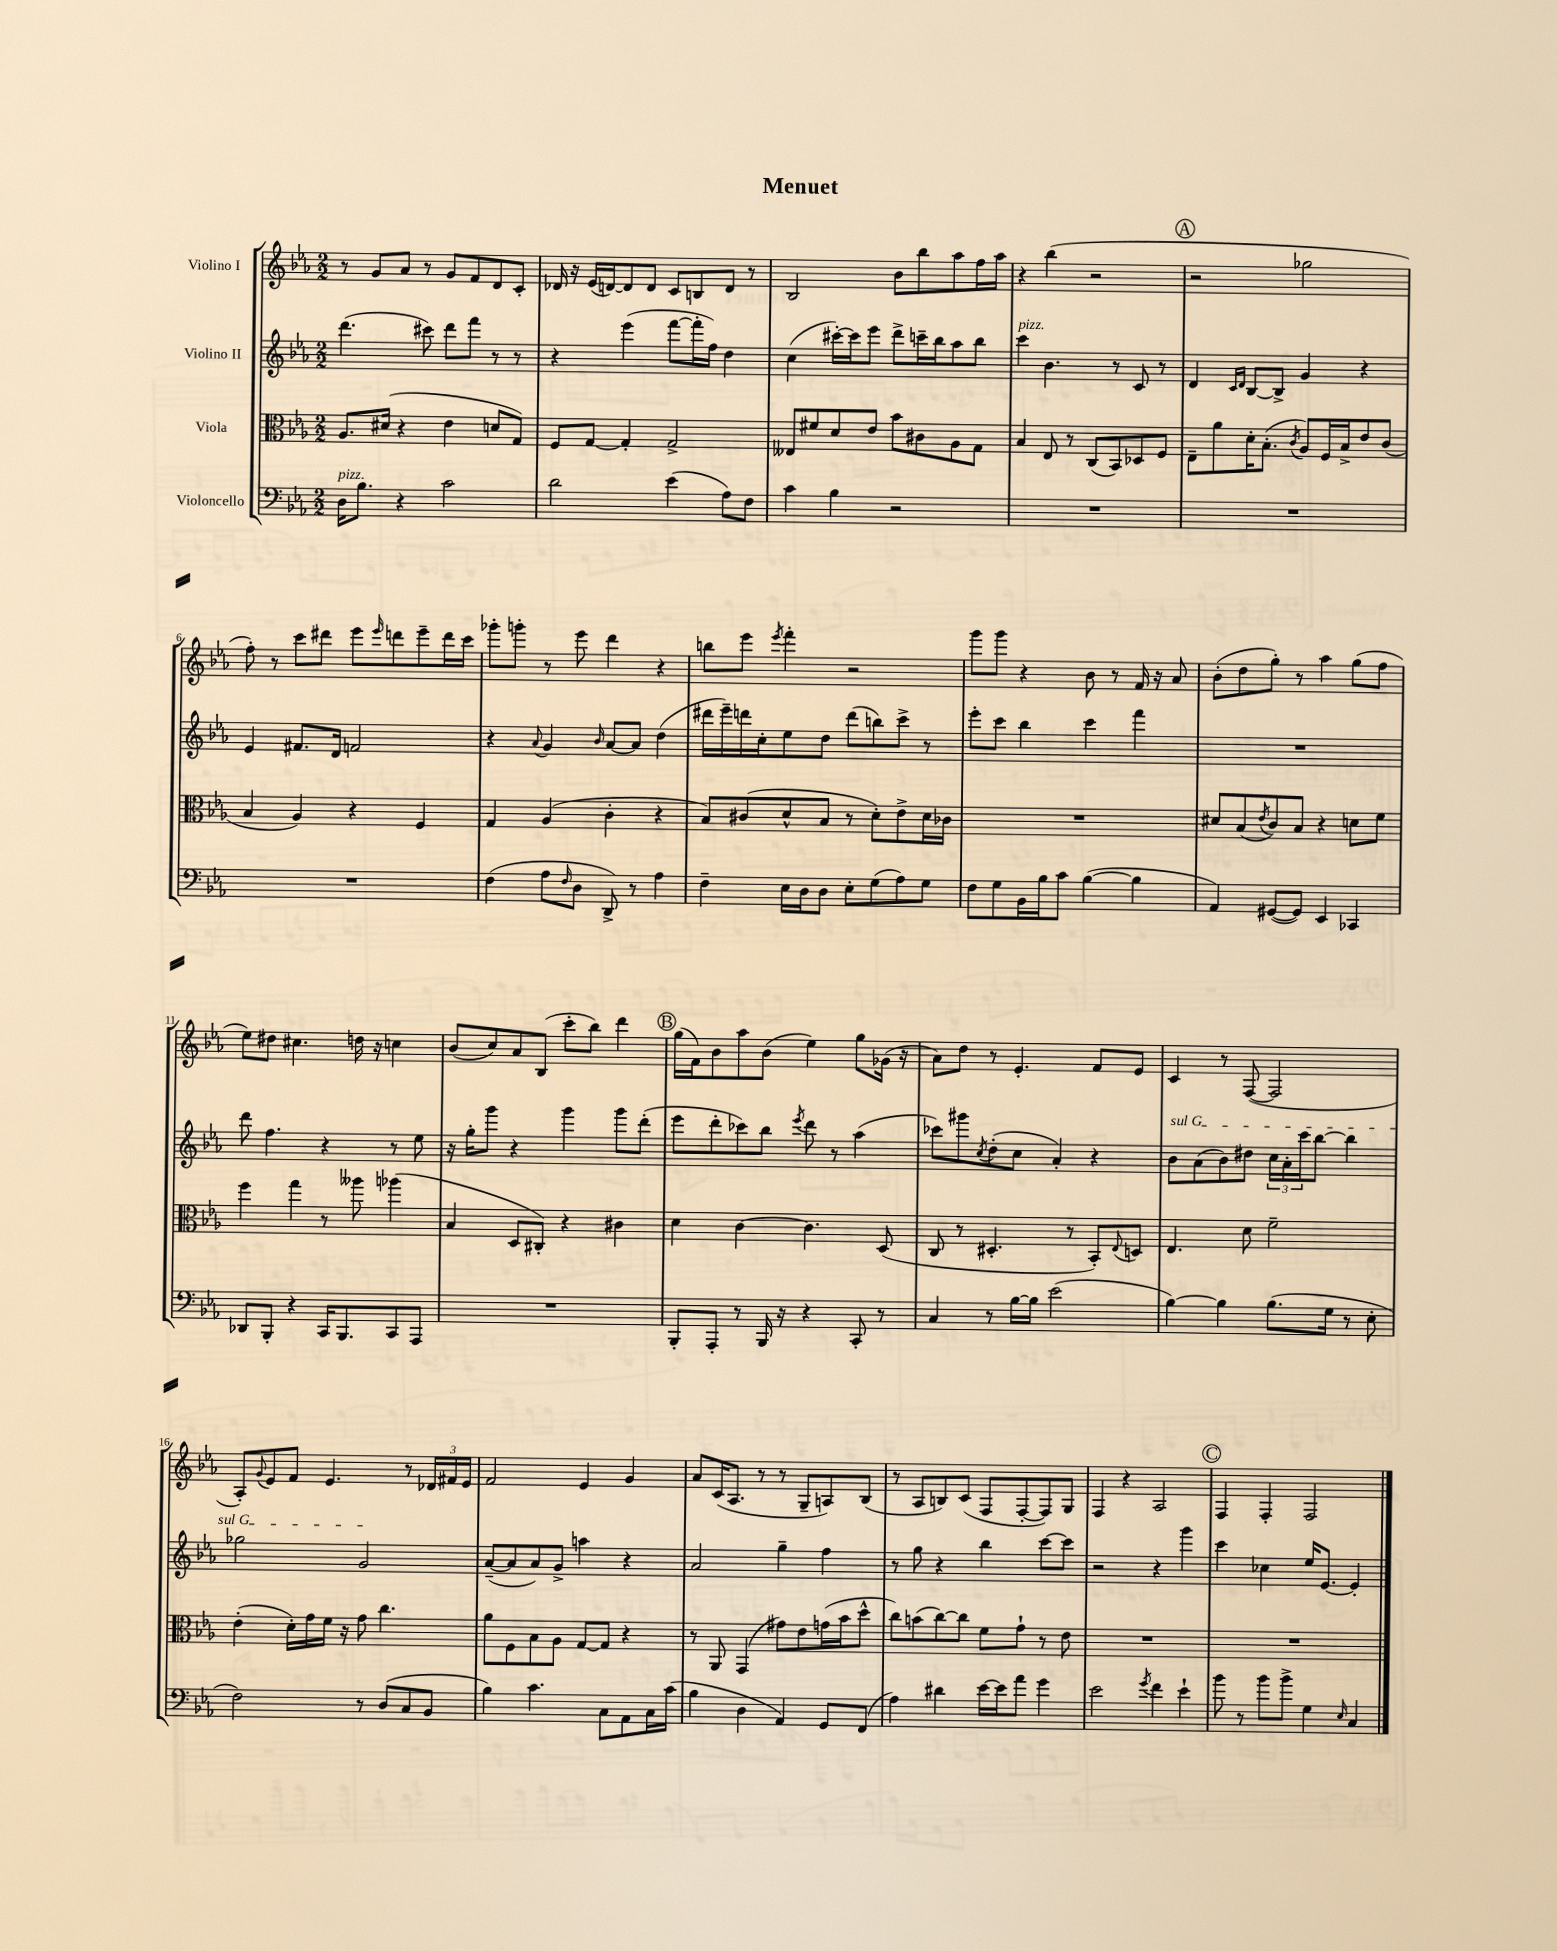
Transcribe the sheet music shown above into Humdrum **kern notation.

**kern	**kern	**kern	**kern
*staff4	*staff3	*staff2	*staff1
*clefF4	*clefC3	*clefG2	*clefG2
*k[b-e-a-]	*k[b-e-a-]	*k[b-e-a-]	*k[b-e-a-]
*M2/2	*M2/2	*M2/2	*M2/2
16D	8.A-	(4.ddd	8r
8.B-	.	.	.
.	.	.	8g
.	(16d#	.	.
4r	4r	.	8a-
.	.	8ccc#)	8r
2c	4e-	8ddd	8g
.	.	8fff	8f
.	8d	8r	8d
.	8G)	8r	8c'
=	=	=	=
2d	8F	4r	16d-
.	.	.	16r
.	[8G	.	(16e-
.	.	.	[16d)
.	4G']	(4eee-	8d]
.	.	.	8d
(4e-	2G^	[8fff	8c
.	.	16fff']	8B
.	.	16ff)	.
8A-)	.	4dd	8d
8F	.	.	8r
=	=	=	=
4c	8E--	(4cc	2B-
.	8f#	.	.
4B-	8d	[16ccc#')	.
.	.	16ccc#]	.
.	8e-	8eee-	.
2r	8b-	8ddd^	8b-
.	8c#	16ccc~	8bb-
.	.	16bb-	.
.	8A-	8aa-	8aa-
.	8G	8bb-	16ff
.	.	.	16aa-
=	=	=	=
1r	4B-	4ccc	4r
.	8E-	4.b-	(4bb-
.	8r	.	.
.	(8C	.	2r
.	8BB-)	8r	.
.	8D-	8c	.
.	8F	8r	.
=	=	=	=
1r	8E-~	4d	2r
.	8a-	.	.
.	.	16qqc	.
.	.	16qqd	.
.	16d'	[8B-	.
.	(8.B-'	.	.
.	.	8B-^]	.
.	8qc	.	.
.	8A-)	4g	2gg-
.	16F	.	.
.	16B-^	.	.
.	8e-	4r	.
.	(8c	.	.
=	=	=	=
1r	4B-	4e-	8ff')
.	.	.	8r
.	4A-)	8.f#	8ccc
.	.	.	8ddd#
.	.	16d	.
.	4r	2f	8eee-
.	.	.	16qqeee-
.	.	.	8ddd
.	4F	.	8eee-~
.	.	.	16ddd
.	.	.	16ccc
=	=	=	=
(4F	4G	4r	8ggg-'
.	.	.	8ggg'
.	.	8qqa-	.
8A-	(4A-	4g	8r
16qqF	.	.	.
8D	.	.	8eee-
.	.	16qqb-	.
8DD^)	4c'	[8a-	4ddd
8r	.	8a-]	.
4A-	4r	(4dd	4r
=	=	=	=
4F~	8B-)	16ddd#	8bb
.	.	16eee-~)	.
.	(8c#	16ddd	8eee-
.	.	16cc'	.
.	.	.	8qeee-
16E-	8d^^	8ee-	4fff'
16D	.	.	.
8D	8B-	8dd	.
8E-'	8r	(8ddd	2r
(8G	8d')	8bb)	.
8A-)	8e-^	8ccc^	.
8G	16d	8r	.
.	16c-	.	.
=	=	=	=
8F	1r	8eee-'	8ggg
8G	.	8ccc	8ggg
16BB-	.	4bb-	4r
16B-	.	.	.
8c	.	.	.
([4B-	.	4ccc	8b-
.	.	.	8r
4B-]	.	4fff	16f
.	.	.	16r
.	.	.	8a-
=	=	=	=
4AA-)	8d#	1r	(8b-'
.	(8B-	.	8dd
.	8qe-	.	.
([8GG#	8c)	.	8gg')
8GG#])	8B-	.	8r
4EE-	4r	.	4aa-
4CC-	8d	.	(8gg
.	8f	.	8ff
=	=	=	=
8DD-	4ff	8ddd	8ee-)
8BBB-'	.	4.ff	8dd#
4r	4gg	.	4.cc#
16CC	8r	4r	.
8.BBB-	.	.	.
.	8aa--	.	16dd
.	.	.	16r
8CC	(4aa-	8r	4cc
8AAA-	.	8ee-	.
=	=	=	=
1r	4B-	16r	(8b-
.	.	16gg'	.
.	.	8ggg	8cc)
.	8D	4r	8a-
.	8C#')	.	(8B-
.	4r	4ggg	8ccc'
.	.	.	8bb-)
.	4c#	8ggg	4ddd
.	.	(8ddd'	.
=	=	=	=
8BBB-'	4d	8eee-	(16gg
.	.	.	16f)
8AAA-'	.	8ddd'	8b-
8r	[4c	8ccc-)	8aa-
16BBB-	.	8bb-	(8b-
16r	.	.	.
.	.	8qeee-	.
4r	4.c]	8ddd	4ee-)
.	.	8r	.
8CC'	.	(4aa-	8gg
8r	(8D	.	(16g-
.	.	.	16r
=	=	=	=
4C	8C	8ccc-)	8a-)
.	8r	8ggg#	8dd
.	.	8qcc	.
8r	4.D#'	(8dd'	8r
[16B-	.	8cc	4.e-'
16B-]	.	.	.
(2e-	.	4a-')	.
.	8r	.	.
.	8BB-')	4r	8f
.	8qqE-	.	.
.	8D	.	8e-
=	=	=	=
[4B-)	4.E-	8b-	4c
.	.	(8a-	.
4B-]	.	8b-)	8r
.	8d	8dd#	([8F
(8.B-	2f~	24cc	2F]
.	.	24a-'	.
.	.	24ccc	.
.	.	[8bb-	.
16G	.	.	.
8r	.	4bb-]	.
8E-'	.	.	.
=	=	=	=
2F)	(4e-'	2gg-	8A-')
.	.	.	8qqg
.	.	.	8e-
.	16d')	.	8f
.	16g	.	.
.	16f	.	4.e-
.	16r	.	.
8r	8g	2g	.
(8D	4.cc	.	.
8C	.	.	8r
8BB-	.	.	24d-
.	.	.	24f#
.	.	.	24e-
=	=	=	=
4B-)	8a-	([8a-~	2f
.	8F	8a-]	.
4.c	8B-	8a-)	.
.	8A-	8g^	.
.	[8G	4aa	4e-
8C	8G]	.	.
8AA-	4r	4r	4g
16C	.	.	.
(16c	.	.	.
=	=	=	=
4B-	8r	2a-	8a-
.	8AA-	.	(16c
.	.	.	8.A-
4D	(4GG	.	.
.	.	.	8r
4AA-)	8g#)	4gg~	8r
.	8e-	.	8G~
8GG	(16g	4ff	8A)
.	16b-	.	.
(8FF	8dd^^	.	(8B-
=	=	=	=
4A-)	8cc)	8r	8r
.	(8b	8gg	8A-
4d#	[8cc)	4r	8B)
.	8cc]	.	(8c
[16e-	8f	4bb-	8F
16e-]	.	.	.
8a-	8g`	.	[8F'
4g	8r	[8ccc	8F])
.	8e-	8ccc]	8G
=	=	=	=
2e-	1r	2r	4F
.	.	.	4r
8qg	.	.	.
4f	.	4r	2A-
4e-`	.	4ggg	.
=	=	=	=
8b-	1r	4ccc	4F
8r	.	.	.
8b-	.	4cc-	4F'
8b-^	.	.	.
4G	.	16ee-	2F
.	.	[8.e-	.
16qqE-	.	.	.
4C	.	4e-']	.
==	==	==	==
*-	*-	*-	*-
